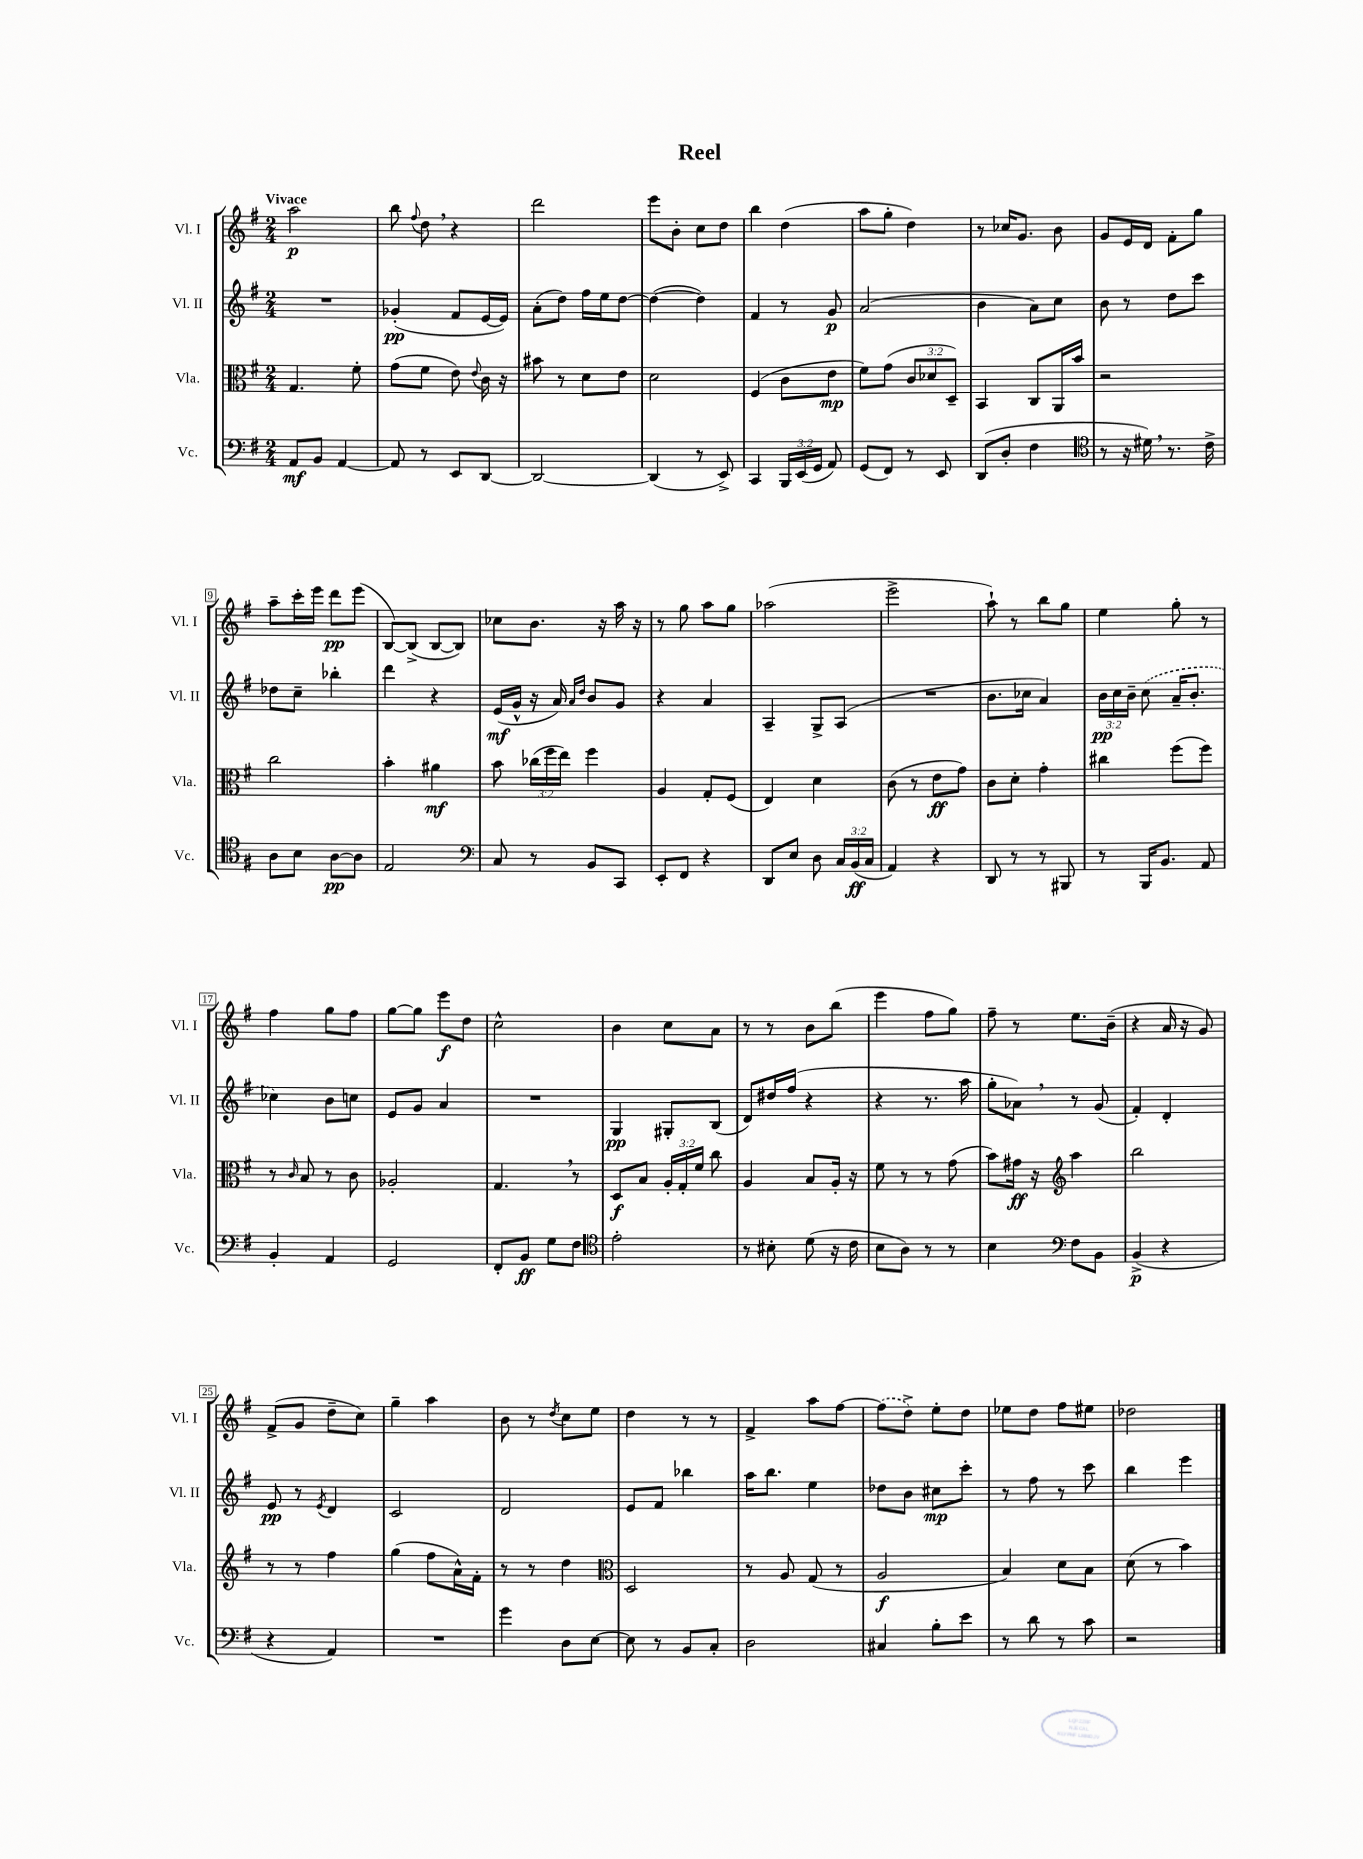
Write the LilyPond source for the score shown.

\header { title = "Reel" }
<<
\new StaffGroup <<
\new Staff = "s0" \with { instrumentName = "Vl. I" shortInstrumentName = "Vl. I" } {
    \clef treble \key g \major \numericTimeSignature \time 2/4 \tempo "Vivace"
    \autoBeamOff a''2\p |
    b''8 \appoggiatura { fis''8 } d''8 \breathe r4 |
    d'''2 |
    e'''8[ b'8]-. c''8[ d''8] |
    b''4 d''4( |
    a''8[ g''8]-. d''4) |
    r8 ces''16[ g'8.] b'8 |
    g'8[ e'16 d'16] fis'8[-. g''8] |
    a''8[-- c'''16-. e'''16] d'''8[\pp e'''8]( |
    b8[~) b8]->( b8[~ b8]) |
    ces''8[ b'8.] r16 a''16 r16 |
    r8 g''8 a''8[ g''8] |
    aes''2( |
    e'''2-> |
    a''8-!) r8 b''8[ g''8] |
    e''4 g''8-. r8 |
    fis''4 g''8[ fis''8] |
    g''8[~ g''8] e'''8[\f d''8] |
    c''2-^ |
    b'4 c''8[ a'8] |
    r8 r8 b'8[ b''8]( |
    e'''4 fis''8[ g''8]) |
    fis''8-- r8 e''8.[ b'16]--( |
    r4 a'16 r16 g'8) |
    fis'8[->( g'8] d''8[-- c''8]) |
    g''4-- a''4 |
    b'8 r8 \acciaccatura { d''8 } c''8[ e''8] |
    d''4 r8 r8 |
    fis'4-> a''8[ fis''8]~ |
    \once \slurDashed fis''8[( d''8]->) e''8[-. d''8] |
    ees''8[ d''8] fis''8[ eis''8] |
    des''2 \bar "|." |
}
\new Staff = "s1" \with { instrumentName = "Vl. II" shortInstrumentName = "Vl. II" } {
    \clef treble \key g \major \numericTimeSignature \time 2/4 \override Staff.TupletNumber.text = #tuplet-number::calc-fraction-text
    \autoBeamOff R2 |
    ges'4-.\pp( fis'8[ e'16~ e'16]) |
    a'8[-.( d''8]) fis''16[ e''16 d''8]~ |
    d''4~( d''4) |
    fis'4 r8 g'8\p |
    a'2( |
    b'4 a'8[) c''8] |
    b'8 r8 d''8[ c'''8] |
    des''8[ c''8]-- bes''4-. |
    d'''4 r4 |
    e'16[\mf( g'16]-^ r16 a'16) \grace { a'16[ d''16] } b'8[ g'8] |
    r4 a'4 |
    a4-- g8[-> a8]( |
    R2 |
    b'8.[ ces''16] a'4) |
    \tuplet 3/2 { b'16[\pp c''16 b'16]-- } \once \slurDashed c''8( a'16[-- b'8.]-. |
    ces''4) b'8[ c''8] |
    e'8[ g'8] a'4 |
    R2 |
    g4\pp gis8[-. b8]( |
    d'8[) dis''16 fis''16]( r4 |
    r4 r8. a''16 |
    g''8[-. aes'8]) \breathe r8 g'8( |
    fis'4-.) d'4-. |
    e'8\pp r8 \acciaccatura { e'8 } d'4 |
    c'2 |
    d'2 |
    e'8[ fis'8] bes''4 |
    a''16[ b''8.] e''4 |
    des''8[ b'8] cis''8[\mp c'''8]-. |
    r8 fis''8 r8 c'''8 |
    b''4 e'''4 \bar "|." |
}
\new Staff = "s2" \with { instrumentName = "Vla." shortInstrumentName = "Vla." } {
    \clef alto \key g \major \numericTimeSignature \time 2/4 \override Staff.TupletNumber.text = #tuplet-number::calc-fraction-text
    \autoBeamOff g4. fis'8-. |
    g'8[( fis'8] e'8) \appoggiatura { e'8 } c'16 r16 |
    bis'8 r8 d'8[ e'8] |
    d'2 |
    fis4( c'8[ e'8]\mp |
    fis'8[) g'8]( \tuplet 3/2 { c'8[ des'8 d8]--) } |
    b,4 c8[ a,16 b'16] |
    r2 |
    c''2 |
    b'4-. ais'4\mf |
    b'8 \tuplet 3/2 { ces''16[( fis''16 e''16]) } fis''4 |
    a4 g8[-. fis8]( |
    e4) d'4 |
    c'8( r8 e'8[\ff g'8]) |
    c'8[ d'8]-. g'4-. |
    cis''4 fis''8[( fis''8]) |
    r8 \grace { c'16 } b8 r8 c'8 |
    aes2-. |
    g4. \breathe r8 |
    d8[\f b8] \tuplet 3/2 { a16[-. g16-. fis'16] } c''8 |
    a4 b8[ a16]-. r16 |
    fis'8 r8 r8 g'8( |
    b'8[) gis'16]\ff r16 \clef treble a''4 |
    b''2 |
    r8 r8 fis''4 |
    g''4( fis''8[ a'16-^) fis'16]-. |
    r8 r8 d''4 |
    \clef alto d2 |
    r8 a8 g8( r8 |
    a2\f |
    b4) d'8[ b8] |
    d'8( r8 b'4) \bar "|." |
}
\new Staff = "s3" \with { instrumentName = "Vc." shortInstrumentName = "Vc." } {
    \clef bass \key g \major \numericTimeSignature \time 2/4 \override Staff.TupletNumber.text = #tuplet-number::calc-fraction-text
    \autoBeamOff a,8[\mf b,8] a,4~ |
    a,8 r8 e,8[ d,8]~ |
    d,2~ |
    d,4( r8 e,8->) |
    c,4 \tuplet 3/2 { b,,16[ e,16( g,16] } a,8) |
    g,8[( fis,8]) r8 e,8 |
    d,8[( d8]-. fis4 |
    \clef tenor r8 r16 dis'16) \breathe r8. c'16-> |
    a8[ b8] a8[~\pp a8] |
    e2 |
    \clef bass c8 r8 b,8[ c,8] |
    e,8[-. fis,8] r4 |
    d,8[ e8] d8 \tuplet 3/2 { c16[ b,16\ff( c16] } |
    a,4) r4 |
    d,8 r8 r8 bis,,8 |
    r8 b,,16[ b,8.] a,8 |
    b,4-. a,4 |
    g,2 |
    fis,8[-. b,8]\ff g8[ fis8] |
    \clef tenor e'2-. |
    r8 bis8-. d'8( r16 c'16 |
    b8[ a8]) r8 r8 |
    b4 \clef bass fis8[ b,8] |
    b,4->\p( r4 |
    r4 a,4) |
    R2 |
    g'4 d8[ e8]~ |
    e8 r8 b,8[ c8]-. |
    d2 |
    cis4 b8[-. e'8] |
    r8 d'8 r8 c'8 |
    r2 \bar "|." |
}
>>
>>
\layout { \context { \Score \override BarNumber.stencil = #(make-stencil-boxer 0.1 0.3 ly:text-interface::print) } }
